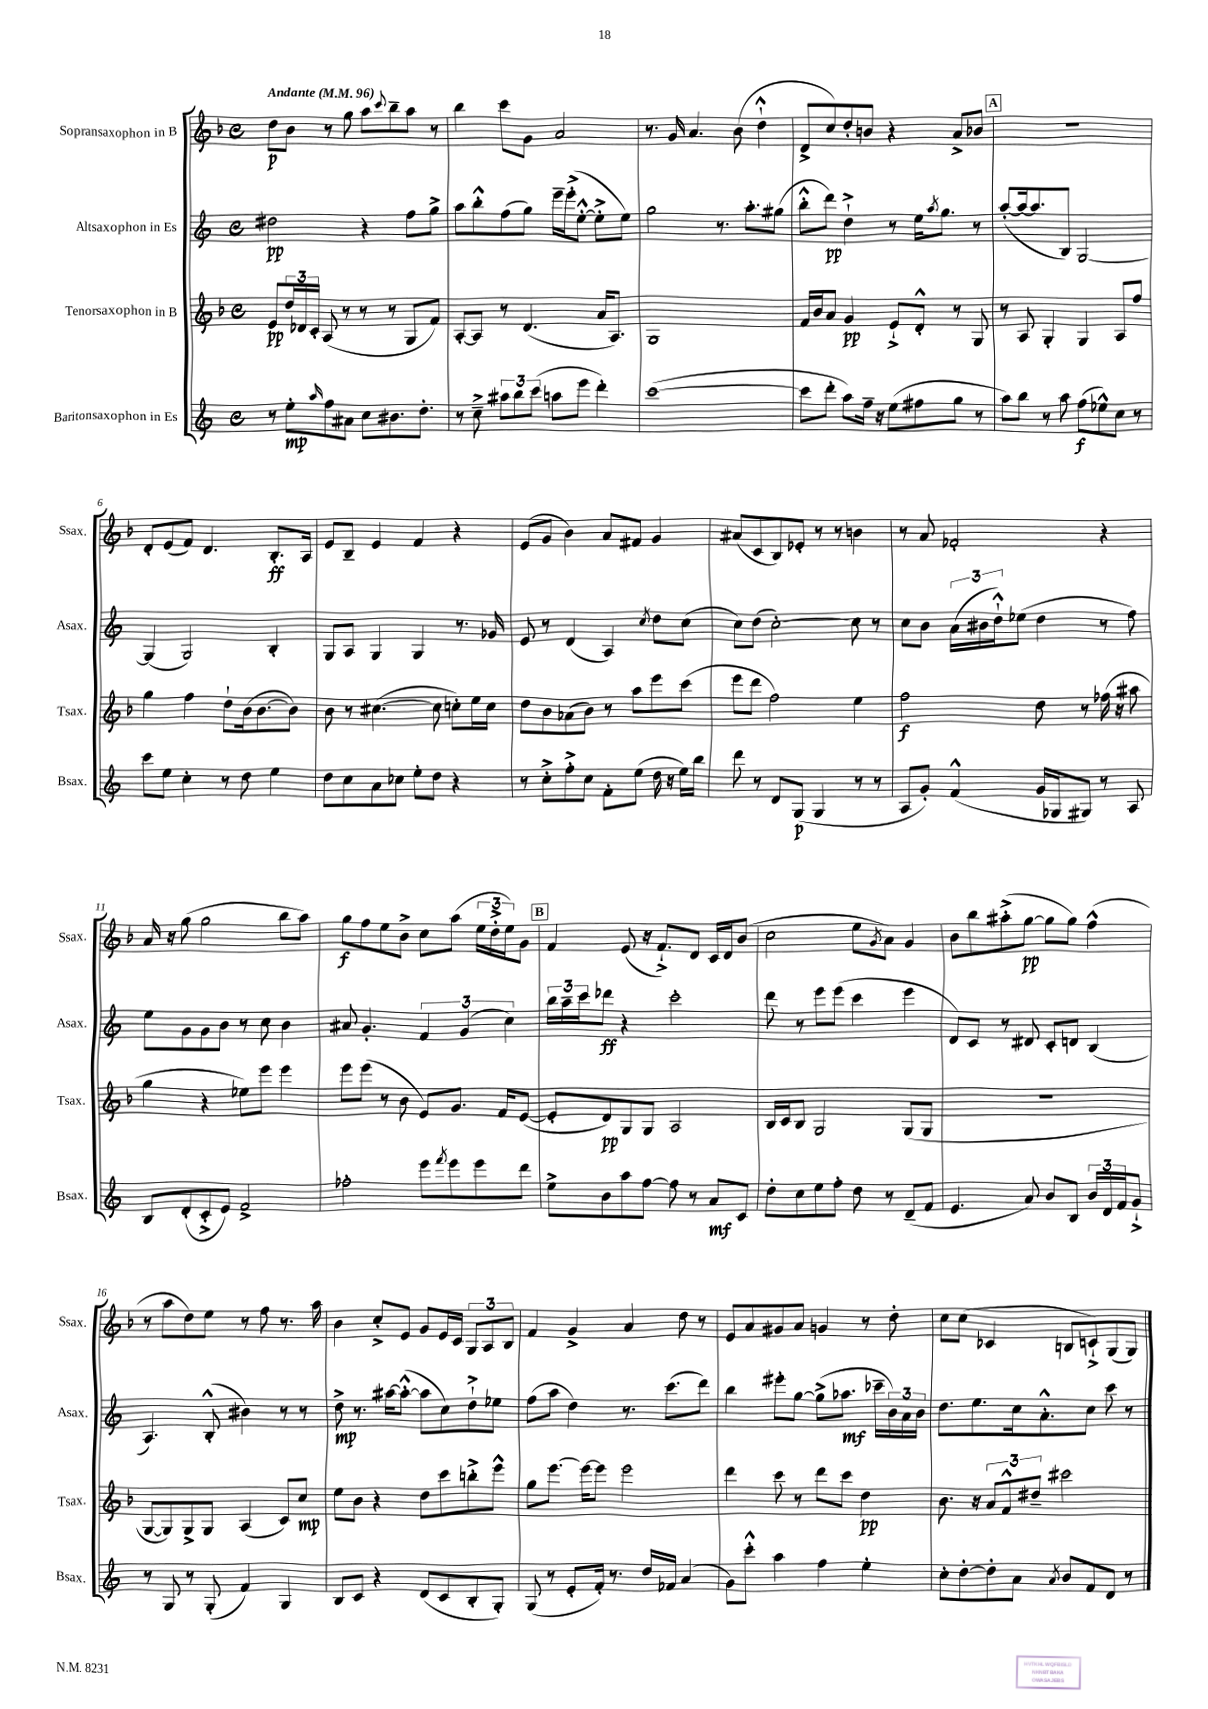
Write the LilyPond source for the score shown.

<<
\new StaffGroup <<
\new Staff = "s0" \with { instrumentName = "Sopransaxophon in B" shortInstrumentName = "Ssax." } {
    \clef treble \key f \major \defaultTimeSignature \time 4/4 \tempo "Andante" 4 = 96
    d''8\p bes'8 r8 g''8 a''8 \appoggiatura { c'''8 } bes''8-- a''8 r8 |
    bes''4 c'''8 g'8 a'2 |
    r8. g'16 a'4. bes'8( d''4-!-^ |
    d'8-> c''8) d''8-. b'8 r4 a'8-> bes'8 |
    \mark \markup { \box "A" } R1 |
    d'8-. e'8( f'8) d'4. bes8.-.\ff a16 |
    e'8 bes8-- e'4 f'4 r4 |
    e'8( g'8 bes'4) a'8 fis'8 g'4 |
    ais'8( c'8 bes8) ees'8-. r8 r8 b'4 |
    r8 a'8 fes'2-. r4 |
    a'16 r16 g''8( g''2 bes''8 a''8) |
    g''8\f f''8 e''8 bes'8-> c''8 a''8( \tuplet 3/2 { e''16 d''16-.-> e''16) } g'8 |
    \mark \markup { \box "B" } f'4 e'8( r16 f'8.-!->) d'8 c'16 d'16 bes'8( |
    c''2 e''8 \acciaccatura { g'8 } a'8) g'4 |
    bes'8 bes''8 ais''8-.->( g''8~\pp g''8 g''8) f''4-^( |
    r8 a''8 d''8) e''8 r8 f''8 r8. a''16 |
    bes'4 c''8-.-> e'8 g'8 e'16 c'16 \tuplet 3/2 { g8 a8 bes8 } |
    f'4 g'4-> a'4 d''8 r8 |
    e'8 a'8 gis'8 a'8 g'4 r8 d''8-. |
    c''8 c''8( ces'4 b8 c'8-!->) g8( g8) \bar "|." |
}
\new Staff = "s1" \with { instrumentName = "Altsaxophon in Es" shortInstrumentName = "Asax." } {
    \clef treble \key c \major \defaultTimeSignature \time 4/4
    dis''2\pp r4 f''8 g''8-> |
    a''8 b''8-.-^ f''8( g''8) e'''16-- e'''16-.->( e''8~-.-^ e''8-.-> e''8) |
    g''2 r8. a''8.-. gis''8( |
    b''8-.-^ d'''8\pp) d''4-!-> r8 e''16 \acciaccatura { a''8 } g''8. r8 |
    \mark \markup { \box "A" } a''8~-.( a''16~ a''8. b8) g2~ |
    g4( g2) b4-. |
    g8 a8 g4 g4 r8. ges'16 |
    e'8 r8 d'4( a4) \acciaccatura { c''8 } d''8 c''8( |
    c''8) d''8( c''2~-.) c''8 r8 |
    c''8 b'8 \tuplet 3/2 { a'16( bis'16 d''16-!-^) } ees''8( d''4 r8 f''8) |
    e''8 g'8 g'8 b'8 r8 c''8 b'4 |
    ais'8 g'4.-. \tuplet 3/2 { f'4 g'4( c''4) } |
    \mark \markup { \box "B" } \tuplet 3/2 { b''16 a''16-- c'''16 } des'''8\ff r4 c'''2-. |
    d'''8 r8 e'''8 e'''8( c'''4 e'''4 |
    d'8) c'8 r8 dis'8 c'8-. d'8 b4( |
    a4.) b8-.-^( bis'4) r8 r8 |
    d''8->\mp r8. ais''16~ ais''8~-.-^( ais''8 c''8) d''8-!-> ees''8 |
    f''8( a''8 d''4) r8. c'''8.( d'''8) |
    b''4 eis'''8-. g''8~ g''8->( aes''8.\mf ces'''16-- \tuplet 3/2 { b'16) a'16 b'16 } |
    d''8. e''8. c''16 a'8.-.-^ c''8 c'''8 r8 \bar "|." |
}
\new Staff = "s2" \with { instrumentName = "Tenorsaxophon in B" shortInstrumentName = "Tsax." } {
    \clef treble \key f \major \defaultTimeSignature \time 4/4
    e'8\pp \tuplet 3/2 { d''16 des'16 c'16-. } a8( r8 r8 r8 g8 f'8) |
    a8~-. a8 r8 d'4.( a'16 a8.) |
    g1 |
    f'16 bes'16 a'8 g'4\pp e'8-!-> d'8-.-^ r8 g8 |
    \mark \markup { \box "A" } r8 a8 g4-. g4 a8 f''8 |
    g''4 f''4 d''8-! bes'16( bes'8.~ bes'8) |
    bes'8 r8 cis''4.~( cis''8 c''8-.) e''16 c''16 |
    d''8 bes'8 aes'8( bes'8) r8 a''8 e'''8 c'''8( |
    e'''8 d'''8 f''2) e''4 |
    f''2\f d''8 r8 fes''16( r16 ais''8 |
    g''4 r4 ees''8) e'''8 e'''4 |
    e'''8 e'''8( r8 bes'8 e'8) g'8. f'16 e'8~( |
    \mark \markup { \box "B" } e'8-. d'8\pp) g8 g8 a2 |
    bes16 c'16 bes8 g2 g8( g8 |
    R1 |
    g8~ g8) g8-> g8 a4( c'8) c''8\mp |
    e''8 bes'8 r4 d''8 c'''8 b''8-.-> e'''8-^ |
    g''8 e'''8.~ e'''16~ e'''8 e'''2 |
    d'''4 c'''8 r8 d'''8 c'''8 d''4\pp |
    bes'8. r16 \tuplet 3/2 { a'8 f'8-^ dis''8-- } cis'''2 \bar "|." |
}
\new Staff = "s3" \with { instrumentName = "Baritonsaxophon in Es" shortInstrumentName = "Bsax." } {
    \clef treble \key c \major \defaultTimeSignature \time 4/4
    r8 e''8-.\mp \grace { a''16 } f''8 ais'8 c''8 bis'8. d''8.-. |
    r8 c''8---> \tuplet 3/2 { ais''8 b''8 c'''8( } a''8 e'''8 d'''4-.) |
    c'''1~( |
    c'''8 d'''8-. a''8) f''16-- r16 e''8( fis''8 g''8 r8 |
    \mark \markup { \box "A" } a''8) b''8 r8 a''8 f''8\f( ees''8-^) c''8 r8 |
    c'''8 e''8 c''4-. r8 d''8 e''4 |
    d''8 c''8 a'8 ces''8 e''8-. d''8 r4 |
    r8 c''8-.-> f''8-.-> c''8 f'8-. e''8( d''16 r16 e''16) b''16 |
    d'''8 r8 d'8 g8\p( g4 r8 r8 |
    a8 g'8-.) f'4-^( g'16 ges16 gis8) r8 a8 |
    b8 d'8-.( c'8-.-> e'8) f'2-> |
    fes''2-. e'''8 \acciaccatura { f'''8 } e'''8 e'''8 d'''8 |
    \mark \markup { \box "B" } e''8-> b'8 a''8 f''8~ f''8 r8 a'8\mf c'8 |
    d''8-. c''8 e''8 f''8-. d''8 r8 d'8--( f'8 |
    e'4. a'8) b'8 b8 \tuplet 3/2 { b'16 d'16 f'16 } g'8-!-> |
    r8 g8 r8 g8-.( f'4) g4 |
    b8 c'8 r4 d'8( c'8 b8-. g8-.) |
    g8( r8 e'8-. f'16-.) r8. d''16 fes'16 a'4( |
    g'8) c'''8-.-^ a''4 f''4 e''4-. |
    c''8-. d''8~-. d''8-. a'8 \acciaccatura { a'8 } b'8 f'8 d'8 r8 \bar "|." |
}
>>
>>
